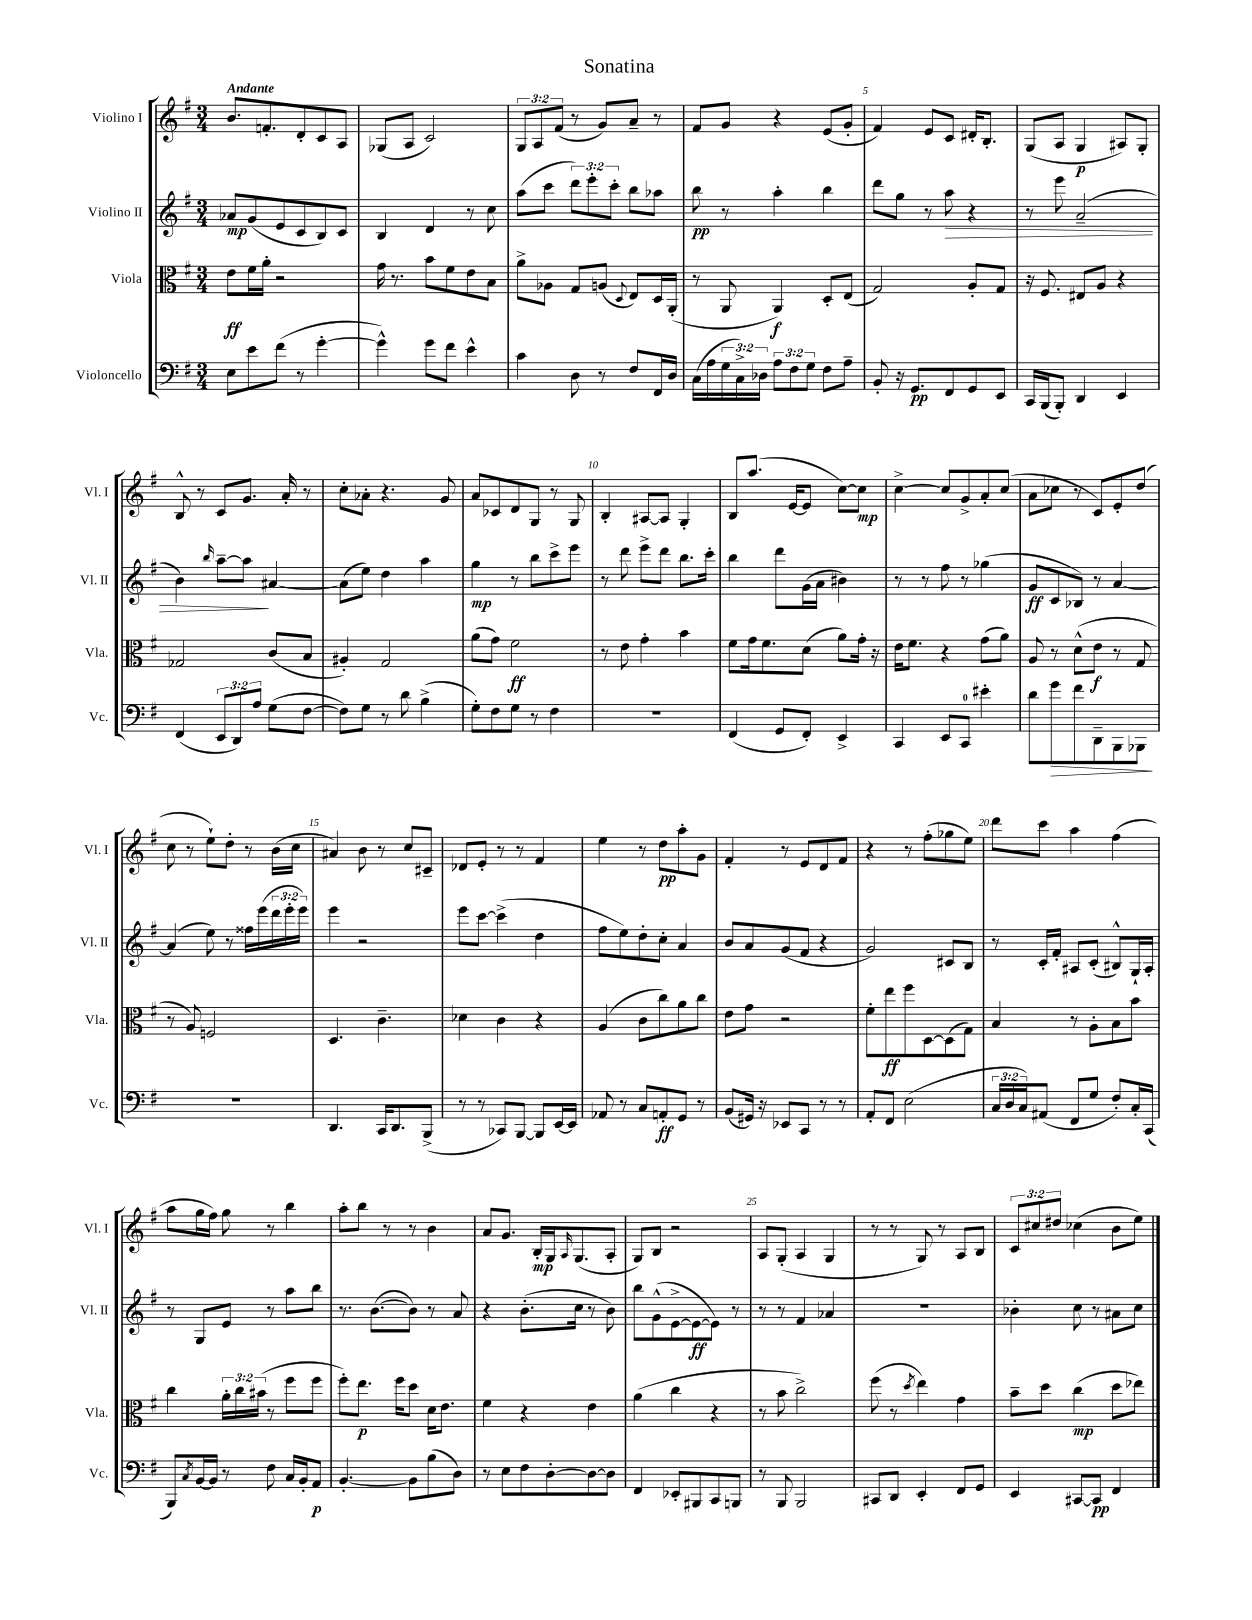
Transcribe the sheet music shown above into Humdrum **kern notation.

**kern	**kern	**kern	**kern
*staff4	*staff3	*staff2	*staff1
*clefF4	*clefC3	*clefG2	*clefG2
*k[f#]	*k[f#]	*k[f#]	*k[f#]
*M3/4	*M3/4	*M3/4	*M3/4
8E	8e	8a-	8.b
8e	16f#	(8g	.
.	16a'	.	8.f'
(8f#	2r	8e	.
8r	.	8c	8d'
[4g'	.	8B)	8c
.	.	8c	8A
=	=	=	=
4g^^])	16g	4B	(8G-
.	8.r	.	.
.	.	.	8A
8g	8b	4d	2c)
8f#	8f#	.	.
4e^^	8e	8r	.
.	8B	8cc	.
=	=	=	=
4c	8a^	(8aa	12G
.	.	.	12A
.	8A-	8ccc	.
.	.	.	(12f#
8D	8G	12ddd)	8r
.	.	12eee'	.
8r	(8A	.	8g)
.	.	12ccc'	.
.	8qqD	.	.
8F#	8E)	8bb	8a~
16FF#	16D	8aa-	8r
16D	(16AA'	.	.
=	=	=	=
(16C	8r	8bb	8f#
16A	.	.	.
24G	8AA	8r	8g
24C^)	.	.	.
24D-	.	.	.
12A	4AA)	4aa'	4r
12F#	.	.	.
12G	.	.	.
8F#	8D'	4bb	(8e
8A~	(8E	.	8g'
=	=	=	=
8BB'	2G)	8ddd	4f#)
16r	.	8gg	.
8.GG	.	.	.
.	.	8r	8e
8FF#	.	8aa	8c
8GG	8A'	4r	16d#'
.	.	.	8.B'
8EE	8G	.	.
=	=	=	=
16CC	16r	8r	(8G
(16BBB	8.F#	.	.
8BBB')	.	8eee	8A
4DD	8E#	(2a~	4G
.	8A	.	.
4EE	4r	.	8A#)
.	.	.	8G'
=	=	=	=
(4FF#	2G-	4b)	8B^^
.	.	.	8r
.	.	16qqbb	.
12EE	.	[8aa~	8c
12DD)	.	.	.
.	.	8aa]	8.g
12A	.	.	.
(8G	(8c	[4a#	.
.	.	.	16a'
[8F#	8B	.	8r
=	=	=	=
8F#])	4A#')	(8a#]	8cc'
8G	.	8ee)	8a-'
8r	2G	4dd	4.r
8d	.	.	.
(4B^	.	4aa	.
.	.	.	8g
=	=	=	=
8G')	(8a	4gg	8a
8F#	8g)	.	8c-
8G	2f#	8r	8d
8r	.	8bb	8G
4F#	.	8ccc^	8r
.	.	8eee	8G
=	=	=	=
2.r	8r	8r	4B'
.	8e	8ddd	.
.	4g'	8eee^	[8A#
.	.	8ddd	8A#]
.	4b	8.bb	4G'
.	.	16ccc'	.
=	=	=	=
(4FF#	8f#	4bb	8B
.	16g	.	(8.aa
.	8.f#	.	.
8GG	.	8ddd	.
.	.	.	[16e
8FF#')	(8d	(16g	8e]
.	.	16a	.
4EE^	8a)	4b#)	[8cc)
.	16g'	.	8cc]
.	16r	.	.
=	=	=	=
4CC	16e	8r	[4cc^
.	8.f#	.	.
.	.	8r	.
8EE	4r	8ff#	8cc]
8CC	.	8r	8g^
4e#'	(8g	(4gg-	8a'
.	8a)	.	(8cc
=	=	=	=
8d	8A	8g	8a
8g	8r	8c	8cc-
8f#	(8d^^	8B-)	8r
8DD~	8e	8r	8c)
8BBB	8r	[4a	8e'
8BBB-	8G	.	(8dd
=	=	=	=
2.r	8r	(4a]	8cc
.	8A)	.	8r
.	2F	8ee)	8ee`)
.	.	8r	8dd'
.	.	16ff##	8r
.	.	(16eee	.
.	.	24ddd	(16b
.	.	24eee'	.
.	.	.	16cc
.	.	24eee)	.
=	=	=	=
4.DD	4.D	4eee	4a#)
.	.	2r	8b
16CC	4.c~	.	8r
8.DD	.	.	.
.	.	.	8cc
(8BBB^	.	.	8c#~
=	=	=	=
8r	4d-	8eee	8d-
8r	.	[8ccc	8e'
8CC-)	4c	(4ccc^]	8r
[8BBB	.	.	8r
8BBB]	4r	4dd	4f#
[16EE	.	.	.
16EE]	.	.	.
=	=	=	=
8AA-	(4A	8ff#	4ee
8r	.	8ee)	.
8C	8c	8dd'	8r
8AA'	8cc)	8cc'	8dd
8GG	8a	4a	8aa'
8r	8cc	.	8g
=	=	=	=
(8BB	8e	8b	4f#'
16GG#)	8g	8a	.
16r	.	.	.
8EE-	2r	(8g	8r
8CC	.	8f#	8e
8r	.	4r	8d
8r	.	.	8f#
=	=	=	=
8AA'	8f#'	2g)	4r
8FF#	8ee	.	.
(2E	8ff#	.	8r
.	[8D	.	(8ff#'
.	(8D]	8c#	8gg-
.	8G)	8B	8ee)
=	=	=	=
24C	4B	8r	8ddd
24D	.	.	.
24C)	.	.	.
(8AA#	.	16c'	8ccc
.	.	16f#'	.
8FF#	8r	8A#	4aa
8G	8A'	(8c'	.
8F#')	8B	8B#^^)	(4ff#
16C'	8b	16G`	.
(16CC	.	16A#'	.
=	=	=	=
8BBB)	4cc	8r	8aa
8qC	.	.	.
[16BB	.	8G	16gg
16BB]	.	.	16ff#)
8r	24a'	8e	8gg
.	24cc	.	.
.	(24b#	.	.
8F#	8r	8r	8r
16C	8ff#	8aa	4bb
16BB'	.	.	.
8AA	8ff#	8bb	.
=	=	=	=
[4.BB'	8ff#')	8.r	8aa'
.	8.ee	.	8bb
.	.	([8.b	.
.	.	.	8r
.	16ff#	.	.
8BB]	8dd	8b])	8r
(8B	16d	8r	4b
.	8.e	.	.
8D)	.	8a	.
=	=	=	=
8r	4f#	4r	8a
8E	.	.	8.g
8F#	4r	(8.b'	.
.	.	.	16B'
[8D'	.	.	16G
.	.	.	16qqA
.	.	16cc	(8.G
8D_	4e	8r	.
8D]	.	8b)	8A'
=	=	=	=
4FF#	(4a	8bb	8G)
.	.	(8g^^	8B
8EE-'	4cc	[8e^	2r
8BBB#	.	8e_	.
8CC	4r	8e])	.
8BBB	.	8r	.
=	=	=	=
8r	8r	8r	8A
8BBB	8b	8r	(8G'
2BBB	2cc^)	4f#	4A
.	.	4a-	4G
=	=	=	=
8CC#	(8ff#	2.r	8r
8DD	8r	.	8r
.	8qdd	.	.
4EE'	4ee)	.	8G)
.	.	.	8r
8FF#	4g	.	8A
8GG	.	.	8B
=	=	=	=
4EE	8b~	4b-'	12c
.	.	.	12cc#
.	8dd	.	.
.	.	.	12dd#
[8CC#	(4cc	8cc	(4cc-
8CC#]	.	8r	.
4FF#	8dd	8a#	8b
.	8ee-)	8cc	8ee)
==	==	==	==
*-	*-	*-	*-
